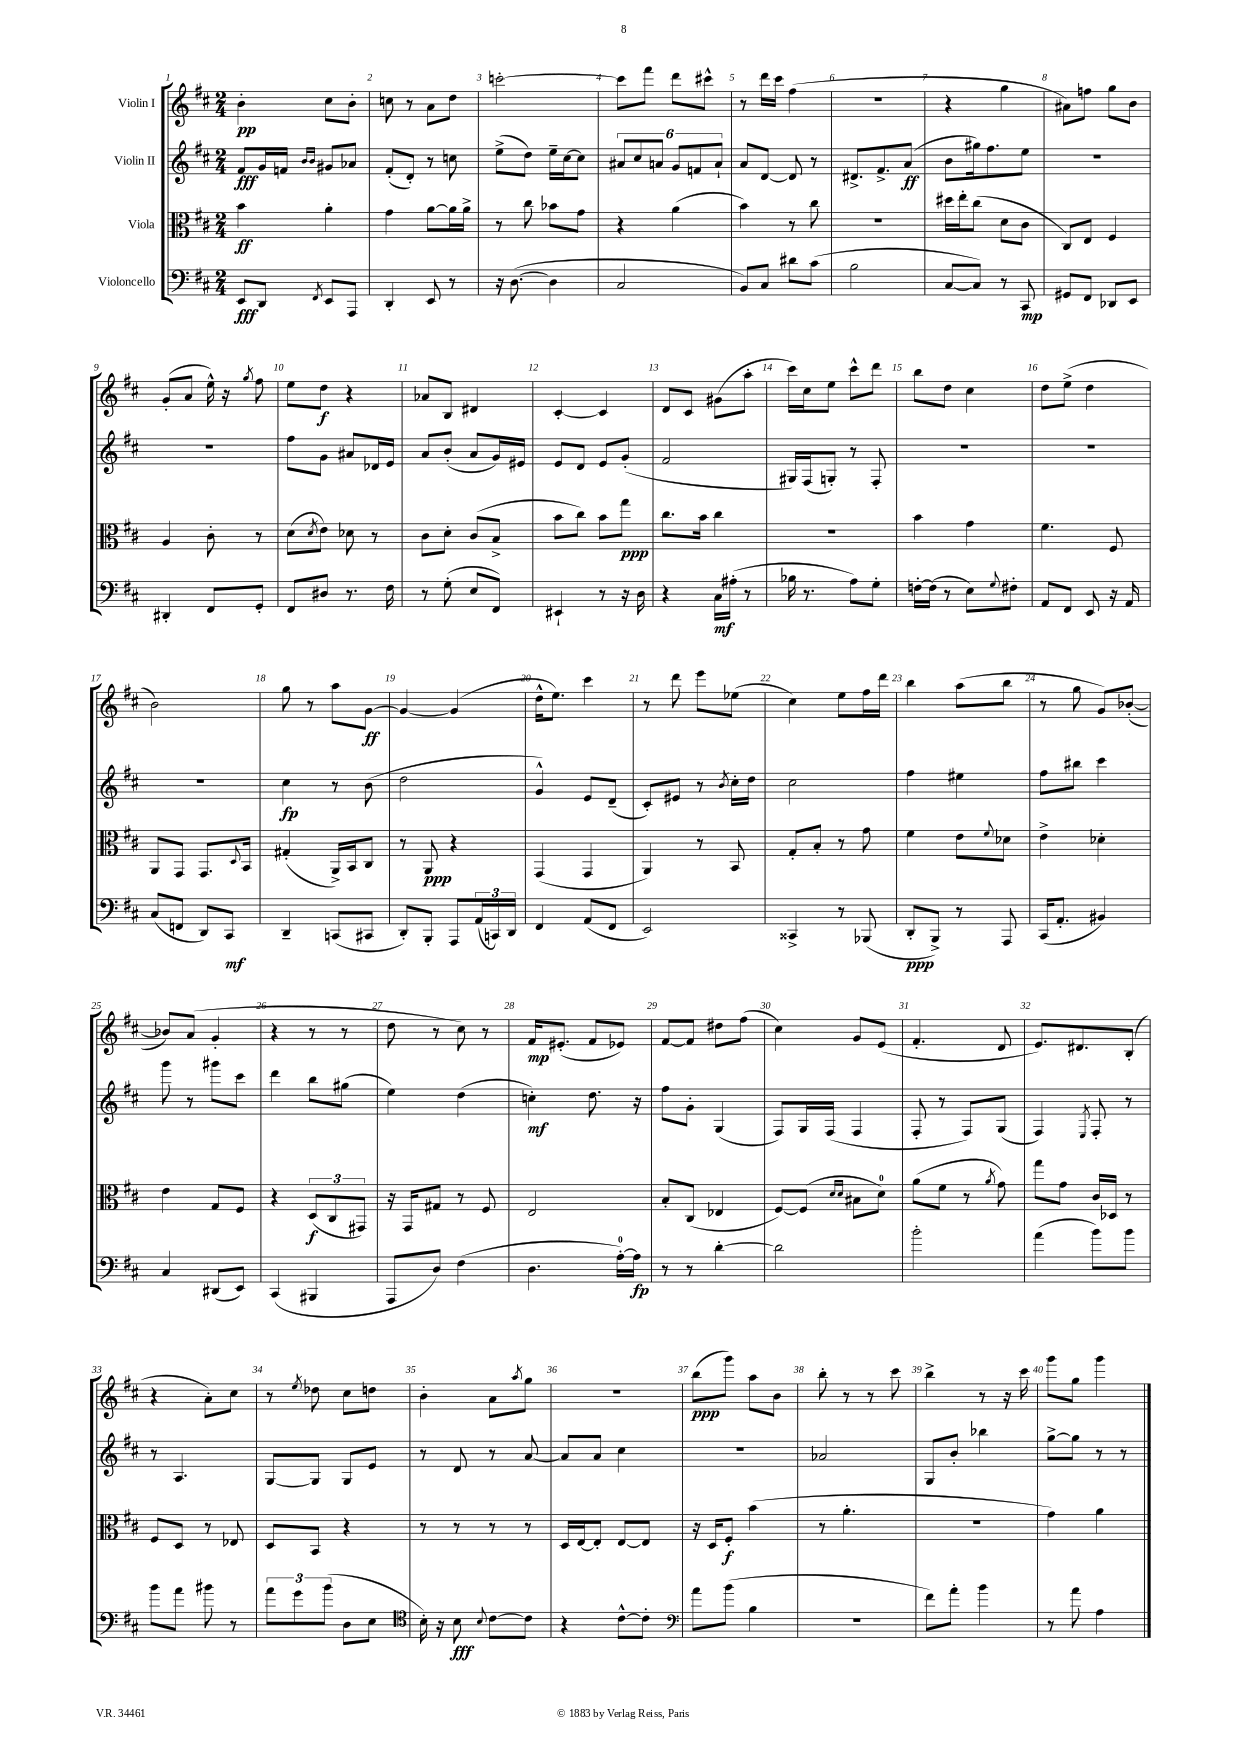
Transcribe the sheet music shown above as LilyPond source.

<<
\new StaffGroup <<
\new Staff = "s0" \with { instrumentName = "Violin I" } {
    \clef treble \key d \major \numericTimeSignature \time 2/4
    b'4-.\pp cis''8 b'8-. |
    c''8 r8 a'8 d''8 |
    c'''2~-. |
    c'''8 fis'''8 d'''8 cis'''8-^ |
    r8 d'''16 cis'''16 fis''4( |
    r2 |
    r4 g''4 |
    ais'8) f''8 g''8 b'8 |
    g'8-.( a'8 e''16-^) r16 \acciaccatura { g''8 } fis''8 |
    e''8 d''8\f r4 |
    aes'8 b8 dis'4 |
    cis'4~-. cis'4 |
    d'8 cis'8 gis'8( a''8-. |
    cis'''16) cis''16 e''8 cis'''8-^ d'''8 |
    b''8 d''8 cis''4 |
    d''8 e''8->( d''4 |
    b'2) |
    g''8 r8 a''8 g'8~\ff |
    g'4~ g'4( |
    d''16-^ e''8.) cis'''4 |
    r8 d'''8 e'''8 ees''8( |
    cis''4) e''8 fis''16 d'''16 |
    b''4 a''8( b''8 |
    r8 g''8 g'8) bes'8~-.( |
    bes'8) a'8( g'4-. |
    r4 r8 r8 |
    d''8 r8 cis''8) r8 |
    fis'16\mp eis'8.-.( fis'8 ees'8) |
    fis'8~ fis'8 dis''8 fis''8( |
    cis''4) g'8 e'8( |
    fis'4.-. d'8 |
    e'8.) dis'8. b8-.( |
    r4 a'8-.) cis''8 |
    r8 \acciaccatura { e''8 } des''8 cis''8 d''8 |
    b'4-. a'8 \acciaccatura { a''8 } g''8 |
    R2 |
    b''8\ppp( g'''8) a''8 b'8 |
    b''8-. r8 r8 cis'''8 |
    b''4-> r8 r16 cis'''16 |
    g'''8 g''8 g'''4 \bar "|." |
}
\new Staff = "s1" \with { instrumentName = "Violin II" } {
    \clef treble \key d \major \numericTimeSignature \time 2/4
    fis'8\fff g'16 f'16 \grace { b'16 b'16 } gis'8 aes'8 |
    fis'8-.( d'8-.) r8 c''8 |
    e''8->( d''8) e''16-- cis''16~ cis''8 |
    \tuplet 6/4 { ais'8 cis''8 a'8 g'8 f'8 a'8-! } |
    a'8 d'8~ d'8 r8 |
    dis'8.-> fis'8.-> a'8\ff( |
    b'8 gis''16) fis''8. e''8 |
    r2 |
    R2 |
    fis''8 g'8 ais'8 des'16 e'16 |
    a'8 b'8-.( a'8 g'16) eis'16 |
    e'8 d'8 e'8 g'8-.( |
    fis'2 |
    gis16) fis16( g8-.) r8 fis8-. |
    R2 |
    R2 |
    R2 |
    cis''4\fp r8 b'8( |
    d''2 |
    g'4-^) e'8 d'8--( |
    cis'8-.) eis'8 r8 \acciaccatura { b'8 } cis''16-. d''16 |
    cis''2 |
    fis''4 eis''4 |
    fis''8 bis''8 cis'''4 |
    g'''8 r8 gis'''8 cis'''8 |
    d'''4 b''8 gis''8( |
    e''4) d''4( |
    c''4-.\mf) d''8. r16 |
    fis''8 g'8-. g4( |
    fis8) g16 fis16( fis4 |
    fis8-. r8 fis8) g8( |
    fis4) \acciaccatura { e8 } fis8-. r8 |
    r8 a4. |
    g8~ g8 g8 e'8 |
    r8 d'8 r8 a'8~ |
    a'8 a'8 cis''4 |
    R2 |
    aes'2 |
    g8 b'8-. bes''4 |
    g''8~-> g''8 r8 r8 \bar "|." |
}
\new Staff = "s2" \with { instrumentName = "Viola" } {
    \clef alto \key d \major \numericTimeSignature \time 2/4
    b'4\ff a'4-. |
    g'4 a'8~ a'16 a'16-> |
    r8 cis''8 bes'8 g'8 |
    r4 a'4( |
    b'4) r8 cis''8 |
    R2 |
    dis''16 e''16-. cis''8( d'8 cis'8 |
    cis8) e8 fis4 |
    a4 cis'8-. r8 |
    d'8( \acciaccatura { d'8 } e'8) des'8 r8 |
    cis'8 d'8-. cis'8( b8-> |
    b'8 cis''8) b'8 g''8\ppp |
    cis''8. b'16 cis''4 |
    R2 |
    b'4 g'4 |
    fis'4. fis8 |
    a,8 g,8 g,8. \appoggiatura { d8 } b,16 |
    gis4-.( a,16->) b,16 cis8 |
    r8 a,8\ppp r4 |
    g,4( g,4 |
    a,4) r8 b,8 |
    g8-. b8-. r8 g'8 |
    fis'4 e'8 \appoggiatura { fis'8 } des'8 |
    e'4-> des'4-. |
    e'4 g8 fis8 |
    r4 \tuplet 3/2 { d8\f( cis8 gis,8) } |
    r16 g,16 gis8 r8 fis8 |
    e2 |
    b8-. cis8( ees4 |
    fis8~) fis8( \grace { d'16 d'16 } bis8 d'8-0) |
    a'8( fis'8 r8 \acciaccatura { a'8 } g'8) |
    g''8 g'8 cis'16 des16 r8 |
    fis8 d8 r8 ees8 |
    d8 b,8 r4 |
    r8 r8 r8 r8 |
    d16 e16~ e8-. e8~ e8 |
    r16 d16 fis8-.\f b'4( |
    r8 a'4.-. |
    R2 |
    g'4) a'4 \bar "|." |
}
\new Staff = "s3" \with { instrumentName = "Violoncello" } {
    \clef bass \key d \major \numericTimeSignature \time 2/4
    e,8\fff d,8 \acciaccatura { fis,8 } e,8 a,,8 |
    d,4-. e,8 r8 |
    r16 d8.~( d4 |
    cis2 |
    b,8) cis8 dis'8 cis'8( |
    b2 |
    cis8~ cis8) r8 cis,8\mp |
    gis,8 fis,8 des,8 e,8 |
    dis,4-. fis,8 g,8-. |
    fis,8 dis8 r8. fis16 |
    r8 g8-.( e8 fis,8) |
    eis,4-! r8 r16 d16 |
    r4 cis16\mf ais16-.( r8 |
    bes16 r8. a8) g8-. |
    f16~-. f16( r8 e8) \appoggiatura { g8 } fis8-. |
    a,8 fis,8 e,8 r16 a,16 |
    cis8( f,8 d,8) cis,8\mf |
    d,4-- c,8( cis,8 |
    d,8-.) b,,8-. a,,8 \tuplet 3/2 { a,16( c,16) d,16 } |
    fis,4 a,8( fis,8 |
    e,2) |
    cisis,4-> r8 bes,,8( |
    d,8-.\ppp b,,8->) r8 a,,8 |
    cis,16( a,8.-. bis,4) |
    cis4 dis,8( e,8) |
    cis,4( bis,,4 |
    a,,8 d8) fis4( |
    d4. a16-0~-.) a16\fp |
    r8 r8 d'4~-. |
    d'2 |
    b'2-. |
    a'4( b'8) b'8 |
    b'8 a'8 bis'8 r8 |
    \tuplet 3/2 { a'8 g'8 b'8( } d8 e8 |
    \clef tenor b16-.) r16 b8\fff \appoggiatura { b8 } cis'8~ cis'8 |
    r4 cis'8~-^ cis'8-. |
    \clef bass a'8 b'8( b4 |
    r2 |
    fis'8) a'8-. b'4 |
    r8 a'8 a4 \bar "|." |
}
>>
>>
\layout { \context { \Score \override BarNumber.break-visibility = ##(#f #t #t) barNumberVisibility = #all-bar-numbers-visible } }
